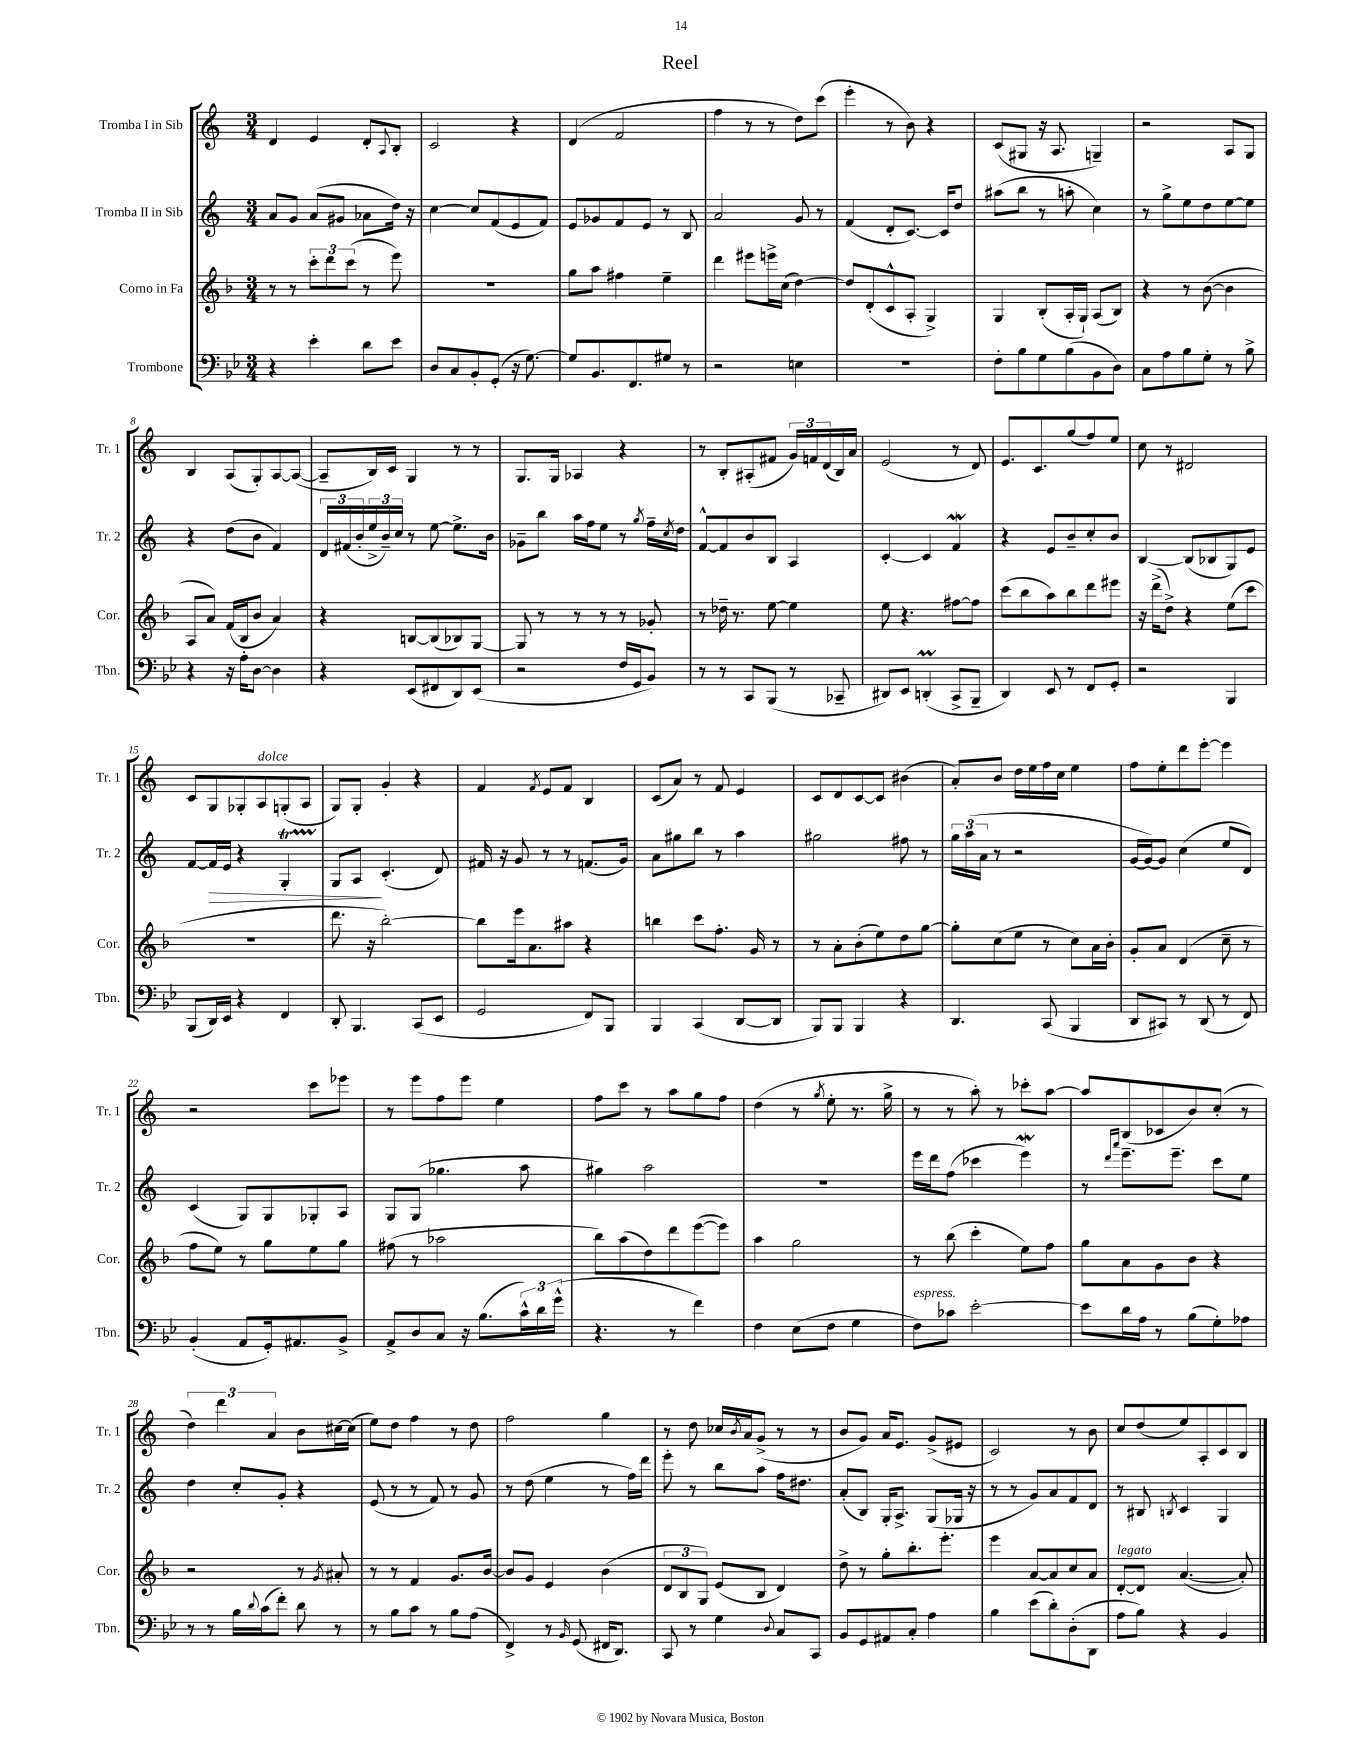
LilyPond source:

\header { title = "Reel" }
<<
\new StaffGroup <<
\new Staff = "s0" \with { instrumentName = "Tromba I in Sib" shortInstrumentName = "Tr. 1" } {
    \clef treble \key c \major \numericTimeSignature \time 3/4
    d'4 e'4 d'8-. \appoggiatura { a8 } b8-. |
    c'2 r4 |
    d'4( f'2 |
    f''4 r8 r8 d''8) c'''8( |
    e'''4-. r8 b'8) r4 |
    c'8( gis8 r16 a8. g4--) |
    r2 a8 g8 |
    b4 a8( g8-.) a8~ a8~( |
    a8-- b16) c'16 g4 r8 r8 |
    g8. g16 aes4 r4 |
    r8 b8-. ais8-.( fis'8 \tuplet 3/2 { g'16) f'16 d'16( } b16) a'16 |
    e'2( r8 d'8) |
    e'8. c'8. g''8( f''8) e''8 |
    c''8 r8 dis'2 |
    c'8 g8 ges8-. a8^\markup { \italic "dolce" } g8-.( a8 |
    g8) g8-. g'4-. r4 |
    f'4 \acciaccatura { f'8 } e'8 f'8 b4 |
    c'8( a'8) r8 f'8 e'4 |
    c'8 d'8 c'8~ c'8 bis'4( |
    a'8-.) b'8 d''16 e''16 f''16 c''16 e''4 |
    f''8 e''8-. d'''8 e'''8~-. e'''4 |
    r2 c'''8 ees'''8 |
    r8 e'''8 f''8 e'''8 e''4 |
    f''8 c'''8 r8 a''8 g''8 f''8 |
    d''4( r8 \acciaccatura { g''8 } e''8-. r8. g''16-> |
    r8 r8 a''8-.) r8 ces'''8-. a''8~ |
    a''8 b8( ces'8 b'8) c''8-.( r8 |
    \tuplet 3/2 { d''4) d'''4 a'4 } b'8 cis''16~ cis''16( |
    e''8) d''8 f''4 r8 d''8 |
    f''2 g''4 |
    r8 d''8 ces''16 \acciaccatura { b'8 } a'16 g'8->( r8 r8 |
    b'8 g'8) a'16 e'8. g'8->( eis'8 |
    c'2) r8 b'8 |
    c''8 d''8( e''8) a8-. c'8 b8 \bar "|." |
}
\new Staff = "s1" \with { instrumentName = "Tromba II in Sib" shortInstrumentName = "Tr. 2" } {
    \clef treble \key c \major \numericTimeSignature \time 3/4
    a'8 g'8 a'8( gis'8 aes'8 d''16) r16 |
    c''4~ c''8 f'8( e'8 f'8) |
    e'8 ges'8 f'8 e'8 r8 b8 |
    a'2 g'8 r8 |
    f'4( d'8-. c'8.~) c'16 d''8 |
    ais''8( b''8 r8 a''8-. c''4) |
    r8 g''8-> e''8 d''8 e''8~ e''8 |
    r4 d''8( b'8 f'4) |
    \tuplet 3/2 { d'16 fis'16( b'16-. } \tuplet 3/2 { e''16-> b'16--) c''16 } r8 e''8~ e''8.-> b'16 |
    ges'8-- b''8 a''16 f''16 e''8 r8 \acciaccatura { g''8 } f''16-- \acciaccatura { c''8 } d''16 |
    f'8~-^ f'8 b'8 b8 a4 |
    c'4~-. c'4 f'4\mordent |
    r4 e'8 b'8-- c''8-. b'8 |
    b4~ b8( bes8 g8) e'8 |
    f'8~ f'16\> e'16 r4 g4-.\startTrillSpan |
    g8\stopTrillSpan a8\! c'4.-.( d'8) |
    fis'16 r16 g'8 r8 r8 f'8.( g'16) |
    a'8 gis''8 b''8 r8 a''4 |
    gis''2 fis''8 r8 |
    \tuplet 3/2 { g''16 a''16( a'16 } r8 r2 |
    g'16~ g'16~) g'8 c''4( e''8 d'8) |
    c'4( g8) g8 ges8-. a8 |
    g8 g8( ges''4. a''8 |
    gis''4) a''2 |
    R2. |
    e'''16 d'''16 f''8( ces'''4 e'''4\mordent) |
    r8 \grace { d'''16 a'''16 } e'''8.-- e'''8.-- c'''8 e''8 |
    d''4 c''8-. g'8-. r4 |
    e'8( r8 r8 f'8) r8 g'8 |
    r8 d''8( e''4 r8 f''16) d'''16 |
    e'''8-. r8 b''8 a''8 f''16 dis''8. |
    a'8-.( b8) g16-. a8.-> g8( ges16 r16 |
    r8 r8 g'8) a'8 f'8 d'8 |
    r8 bis8 \acciaccatura { b8 } c'4 g4 \bar "|." |
}
\new Staff = "s2" \with { instrumentName = "Corno in Fa" shortInstrumentName = "Cor." } {
    \clef treble \key f \major \numericTimeSignature \time 3/4
    r8 r8 \tuplet 3/2 { c'''8-. d'''8 c'''8( } r8 e'''8) |
    R2. |
    g''8 a''8 fis''4 e''4-- |
    d'''4 eis'''8 e'''16-> c''16( d''4~) |
    d''8 d'8-.( c'8-^ a8-. g4->) |
    g4 bes8-.( a16-. g16-!) a8( bes8) |
    r4 r8 bes'8~( bes'4 |
    a8 a'8) f'16( bes16 bes'8 a'4) |
    r4 b8~ b8( bes8) g8~ |
    g8 r8 r8 r8 r8 ges'8-. |
    r8 des''16-- r8. e''8~ e''4 |
    e''8 r4. fis''8~ fis''8 |
    c'''8( bes''8 a''8) bes''8 d'''8 eis'''8 |
    r16 d'''16->( d''8->) r4 e''8( c'''8 |
    R2. |
    d'''8. r16 bes''2~-.) |
    bes''8 e'''16 a'8. ais''8 r4 |
    b''4 c'''8 f''8.-. g'16 r8 |
    r8 a'8-. bes'8-.( e''8) d''8 g''8~ |
    g''8-. c''8( e''8 r8 c''8) a'16 bes'16-. |
    g'8-. a'8 d'4( c''8-- r8 |
    f''8 e''8) r8 g''8 e''8 g''8 |
    fis''8( r8 aes''2 |
    bes''8) a''8( d''8) d'''8 e'''8~( e'''8) |
    a''4 g''2 |
    r8 bes''8( c'''4-. e''8) f''8 |
    g''8 a'8 g'8 bes'8 r4 |
    r2 r8 \acciaccatura { g'8 } ais'8-. |
    r8 r8 f'4 g'8. bes'16~ |
    bes'8 g'8 e'4 bes'4( |
    \tuplet 3/2 { d'8 bes8 g8) } e'8( bes8 d'4) |
    d''8-> r8 g''8-. bes''8.-. e'''8.-. |
    e'''4 a'8~ a'8 c''8 a'8 |
    d'8~-.^\markup { \italic "legato" } d'8 a'4.~( a'8-.) \bar "|." |
}
\new Staff = "s3" \with { instrumentName = "Trombone" shortInstrumentName = "Tbn." } {
    \clef bass \key bes \major \numericTimeSignature \time 3/4
    r4 ees'4-. d'8 ees'8 |
    d8 c8 bes,8-. g,8-.( r16 g8.~) |
    g8 bes,8. f,8. gis8 r8 |
    r2 e4 |
    R2. |
    f8-. bes8 g8 bes8( bes,8 d8) |
    c8 a8 bes8 g8-. r8 bes8-> |
    r4 r16 a16-. d8~ d4 |
    r4 ees,8( fis,8 d,8) ees,8( |
    r2 f16 g,16 bes,8) |
    r8 r8 c,8 bes,,8( r8 ces,8-- |
    dis,8) ees,8 d,4-.\prall( c,8-> bes,,8-- |
    d,4) ees,8 r8 f,8 g,8-. |
    r2 bes,,4 |
    bes,,8( d,16) ees,16 r4 f,4 |
    d,8-. bes,,4. c,8( ees,8 |
    g,2 f,8) bes,,8 |
    bes,,4 c,4( d,8~ d,8 |
    bes,,8) bes,,8 bes,,4 r4 |
    d,4. c,8( bes,,4 |
    d,8 cis,8) r8 d,8( r8 f,8) |
    bes,4-.( a,8 g,16-.) ais,8. bes,8-> |
    a,8-> d8 c8 r16 bes8.( \tuplet 3/2 { c'16-^) d'16 g'16-^( } |
    r4. r8 f'4) |
    f4 ees8( f8 g4 |
    f8^\markup { \italic "espress." }) ces'8 ees'2~-. |
    ees'8 d'16 a16 r8 bes8( g8-.) aes8 |
    r8 r8 bes16 \appoggiatura { d'8 } c'16( f'8-.) d'8 r8 |
    r8 bes8 c'8 r8 bes8 a8( |
    f,4->) r8 \grace { bes,16 } g,8( fis,16 d,8.) |
    c,8 r8 g4 \appoggiatura { d8 } c8 c,8 |
    bes,8 g,8 ais,8 c8-. a4 |
    bes4 ees'8( d'8-.) d8-.( d,8 |
    a8 bes8) r4 bes,4 \bar "|." |
}
>>
>>
